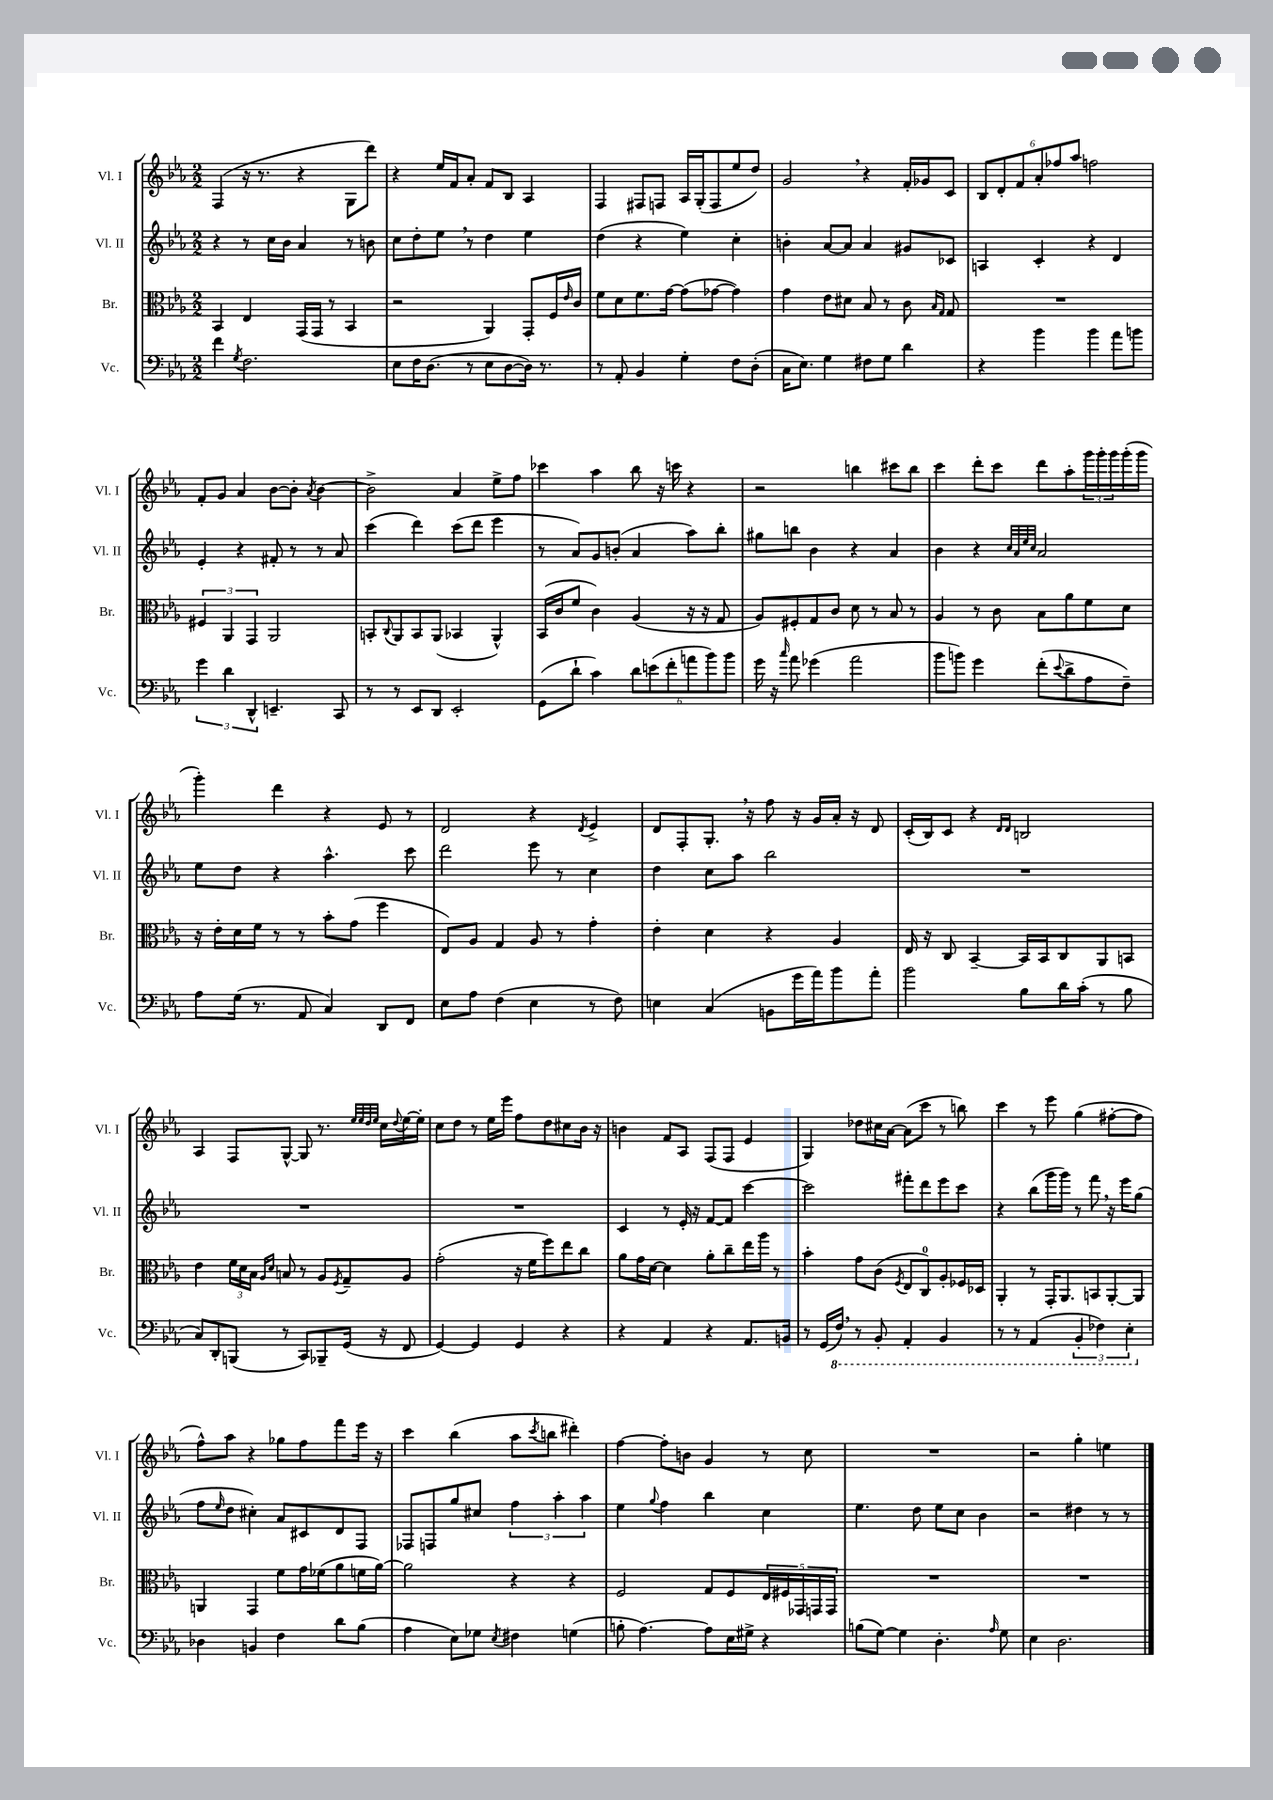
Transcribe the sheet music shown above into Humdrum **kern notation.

**kern	**kern	**kern	**kern
*part4	*part3	*part2	*part1
*staff4	*staff3	*staff2	*staff1
*I"Vc.	*I"Br.	*I"Vl. II	*I"Vl. I
*I'Vc.	*I'Br.	*I'Vl. II	*I'Vl. I
*clefF4	*clefC3	*clefG2	*clefG2
*k[b-e-a-]	*k[b-e-a-]	*k[b-e-a-]	*k[b-e-a-]
*M2/2	*M2/2	*M2/2	*M2/2
=103	=103	=103	=103
4f\	4BB-/	4r	(4F/
8qG/	.	.	.
2.F\	4E-/	8r	16r
.	.	.	8.r
.	.	16cc\LL	.
.	.	16b-\JJ	.
.	(16GG/LL	4a-/	4r
.	16GG/JJ	.	.
.	8r	.	.
.	4BB-/	8r	8G\L
.	.	8bn\	8ddd\J)
=104	=104	=104	=104
8E-\L	2r	8cc\L	4r
16F\K	.	8dd'\	.
(8.D\J	.	.	.
.	.	8ee-,\J	16ee-/LL
.	.	.	16f/J
8r	.	8r	8a-'/J
8E-\L	4AA-/)	4dd\	8f/L
[8D\	.	.	8B-/J
16D\Jk])	8GG'/L	4ee-\	4A-/
8.r	.	.	.
.	16F/L	.	.
.	16qqe-/	.	.
.	16c/JJ	.	.
=105	=105	=105	=105
8r	8f\L	(4dd\	4F/
8AA-'/	8d\	.	.
4BB-/	8.f\	4r	8F#X/L
.	.	.	8Fn/J
.	[16g\Jk	.	.
4G'\	(8g\L]	4ee-\)	16A-/LL
.	.	.	(16G'/J
.	[8g-X\J	.	8F/
8F\L	4g-\])	4cc'\	8ee-/
(8D'\J	.	.	8dd/J)
=106	=106	=106	=106
16C\KL	4g\	4bn'\	2g,/
8.E-\J)	.	.	.
4G\	8e-\L	[8a-/L	.
.	8d#X\J	8a-/J]	.
8F#X\L	8B-/	4a-/	4r
8G\J	8r	.	.
4d\	8c\	8g#X/L	16f'/LL
.	.	.	16g-X/J
.	16qqB-/LL	.	.
.	16qqG/JJ	.	.
.	8G/	8c-X/J	8c/J
=107	=107	=107	=107
4r	1r	4An/	12B-/L
.	.	.	12d'/
.	.	.	12f/
4b-\	.	4c'/	12a-'/
.	.	.	12ff-X/
.	.	.	12aa-/J
4b-\	.	4r	2ffn\
8a-\L	.	4d/	.
8bn\J	.	.	.
!!LO:LB:g=z
=108	=108	=108	=108
6g\	6F#X/	4e-'/	8f'/L
.	.	.	8g/J
6d\	6AA-/	.	.
.	.	4r	4a-/
6DD^^/	6GG/	.	.
4.EEn~/	2AA-/	8f#X'/	[8b-\L
.	.	8r	8b-'\J]
.	.	.	8qa-/
.	.	8r	[4b-\
8CC/	.	8a-/	.
=109	=109	=109	=109
8r	8BBn'/L	(4ccc\	2b-^\]
.	8qqC/	.	.
8r	8AA-/	.	.
8EE-/L	8BB/	4ddd\)	.
8DD/J	(8AA-/J	.	.
2EE-'/	4BB-X/	(8ccc\L	4a-/
.	.	8ddd\J	.
.	4AA-^^/)	4eee-\	8ee-^\L
.	.	.	8ff\J
=110	=110	=110	=110
(8GG\L	(16BB-/LL	8r	4ccc-X\
.	16c/J	.	.
8d`\J	8f/J	8a-/L)	.
4c\)	4c\)	8g/	4aa-\
.	.	(8bn'/J	.
12d\L	(4A-/	4a-/	8bb-\
(12en\	.	.	.
.	.	.	16r
12f'\	.	.	.
.	.	.	16cccn\
12an\	16r	8aa-\L)	4r
.	16r	.	.
12b-\)	.	.	.
.	8G/	8bb-'\J	.
12b-\J	.	.	.
=111	=111	=111	=111
16g\	8A-/L)	8gg#X\L	2r
16r	.	.	.
16qqcc/	.	.	.
8a-\	8F#X'/	8bbn\J	.
(4g-X\	8G/	4b-\	.
.	8c/J	.	.
2a-\	8d\	4r	4bbn\
.	8r	.	.
.	8B-/	4a-/	8ccc#X\L
.	8r	.	8bb\J
=112	=112	=112	=112
8b-\L	4A-/	4b-\	4ccc\
8bn\J)	.	.	.
4g\	8r	4r	8ddd'\L
.	8c\	.	8ccc\J
.	.	32qqcc/LLL	.
.	.	32qqa-/	.
.	.	32qqee-/	.
.	.	32qqcc/JJJ	.
(8f'\L	8B-\L	2a-/	8ddd\L
8qqe-/	.	.	.
8d^\	8a-\	.	8aa-'\
8A-\	8f\	.	24ggg\L
.	.	.	24ggg'\
.	.	.	24ggg\
8F~\J)	8d\J	.	(16ggg'\
.	.	.	16ggg\JJ
!!LO:LB:g=z
=113	=113	=113	=113
8A-\L	16r	8ee-\L	4ggg'\)
.	16e-'\LL	.	.
(16G\Jk	16d\	8dd\J	.
8.r	16f\JJ	.	.
.	8r	4r	4ddd\
8AA-/	8r	.	.
4C/)	8b-'\L	4.aa-^^\	4r
.	(8g\J	.	.
8DD/L	4ff\	.	8e-/
8FF/J	.	8ccc\	8r
=114	=114	=114	=114
8E-\L	8E-/L)	2ddd\	2d/
8A-\J	8A-/J	.	.
(4F\	4G/	.	.
4E-\	8A-/	8eee-\	4r
.	8r	8r	.
.	.	.	8qd/
8r	4g'\	4cc\	4e-^/
8F\)	.	.	.
=115	=115	=115	=115
4En\	4e-'\	4dd\	8d/L
.	.	.	8F'/
(4C/	4d\	8cc\L	8.G',/J
.	.	8aa-\J	.
.	.	.	16r
8BBn\L	4r	2bb-\	8ff\
16g\L	.	.	16r
16a-\J)	.	.	16g/LL
8b-\	4A-/	.	16a-'/JJ
.	.	.	16r
8a-'\J	.	.	8d/
=116	=116	=116	=116
2b-\	16E-/	1r	(16c'/LL
.	16r	.	16B-/J)
.	8C/	.	8c/J
.	[4BB-~/	.	4r
.	.	.	16qqd/LL
.	.	.	16qqd/JJ
8B-\L	16BB-/LL]	.	2Bn/
.	16BB-/J	.	.
16d\L	8C/	.	.
(16c'\JJ	.	.	.
8r	8AA-/	.	.
8B-\	8BBn/J	.	.
!!LO:LB:g=z
=117	=117	=117	=117
8C/L)	4e-\	1r	4A-/
8DD'/	.	.	.
(8BBBn/J	24f\LL	.	8F/L
.	24d\	.	.
.	24B-\JJ	.	.
.	16qqA-/LL	.	.
.	16qqd/JJ	.	.
8r	8Bn/	.	[8G^^/J
8CC/L)	8r	.	8G/]
8BBB-X~/	8A-/L	.	8.r
.	8qF/	.	.
(16GG/Jk	8G~/	.	.
.	.	.	32qqee-/LLL
.	.	.	32qqee-/
.	.	.	32qqdd/
.	.	.	32qqee-/JJJ
16r	.	.	16cc\LL
.	.	.	8qqdd/
8FF/	8A-/J	.	[16ee-\
.	.	.	16ee-'\JJ]
=118	=118	=118	=118
[4GG/)	(2g'\	1r	8cc\L
.	.	.	8dd\J
4GG/]	.	.	8r
.	.	.	16ee-\LL
.	.	.	16eee-\JJ
4GG/	16r	.	8ff\L
.	16f\KL	.	.
.	8ff\)	.	8dd\
4r	8ee-\	.	8cc#X\
.	8cc\J	.	16b-\Jk
.	.	.	16r
=119	=119	=119	=119
4r	8a-\L	4c/	4bn\
.	16g\L	.	.
.	[16d\JJ	.	.
4AA-/	4d\]	8r	8f/L
.	.	16e-'/	8A-/J
.	.	16r	.
4r	8a-'\L	[8f/L	(8F/L
.	8cc~\	8f/J]	8F/J
8.AA-/L	16ee-\L	[4ccc\	4e-/
.	16aa-\JJ	.	.
.	8r	.	.
16BBn/Jk	.	.	.
=120	=120	=120	=120
8r	4b-'\	2ccc\]	4G/)
(16GG/LL	.	.	.
*8ba	*	*	*
16FF,/JJ)	.	.	.
8r	8g\L	.	8dd-X\L
8BBB-'/	(8c\J	.	16cc#X\L
.	.	.	[16a-\JJ
.	8qF/	.	.
4AAA-'/	8E-/L	8fff#X'\L	(8a-\L]
.	8C/)	8ddd\	8ccc\J
4BBB-/	8A-'/	8eee-\	8r
.	16F-X/L	8ccc\J	8bbn\)
.	16D-X/JJ	.	.
=121	=121	=121	=121
8r	4AA-'/	4r	4ccc\
8r	.	.	.
(4AAA-/	8r	(8bb-\L	8r
.	16GG'/KL	16ggg\L	8eee-\
.	8.AA-/	16ggg\JJ)	.
6BBB-'/	.	8r	(4gg\
.	8BBn/	8fff,\	.
6FF-X\)	.	.	.
.	[8AA-'/	16r	[8ff#X'\L
.	.	16eee-\KL	.
6EE-'\	.	.	.
.	8AA-/J]	(8gg\J	8ff#\J]
!!LO:LB:g=z
=122	=122	=122	=122
*X8ba	*	*	*
4D-X\	4AAn/	8ff\L	8ff^^\L)
.	.	16qqee-/	.
.	.	8dd\J	8aa-\J
4BBn/	4GG/	4cc#X'\)	4r
4F\	8f\L	8a-/L	8gg-X\L
.	16g\L	8c#X/	8ff\
.	(16f-X\J	.	.
8d\L	8a-\	8d/	8fff\
(8B-\J	16fn\L	8F/J	16eee-\Jk
.	[16a-\JJ)	.	16r
=123	=123	=123	=123
4A-\	2a-\]	8F-X/L	4ccc\
.	.	8Fn/	.
8E-\L)	.	8gg/	(4bb-\
8G-X\J	.	8cc#X/J	.
8qE-/	.	.	.
4F#X\	4r	6ff\	8aa-\L
.	.	.	8qccc/
.	.	.	8bbn\J
.	.	6aa-'\	.
(4Gn\	4r	.	4ddd#X'\)
.	.	6aa-\	.
=124	=124	=124	=124
8Bn'\	2F/	4ee-\	[4ff\
[4.A-\)	.	.	.
.	.	8qqgg/	.
.	.	4ff\	8ff'\L]
.	.	.	8bn\J
8A-\L]	8G/L	4bb-\	4g/
16E-\L	8F/	.	.
16G#X^\JJ	.	.	.
4r	20E-/L	4cc\	8r
.	20F#X/	.	.
.	20GG-X/	.	.
.	.	.	8cc\
.	20GGn/	.	.
.	20GG/JJ	.	.
=125	=125	=125	=125
(8Bn\L	1r	4.ee-\	1r
[8G\J)	.	.	.
4G\]	.	.	.
.	.	8dd\	.
4.D'\	.	8ee-\L	.
.	.	8cc\J	.
.	.	4b-\	.
16qqA-/	.	.	.
8G\	.	.	.
=126	=126	=126	=126
4E-\	1r	2r	2r
2.D\	.	.	.
.	.	4dd#X\	4gg'\
.	.	8r	4een\
.	.	8r	.
==	==	==	==
*-	*-	*-	*-
